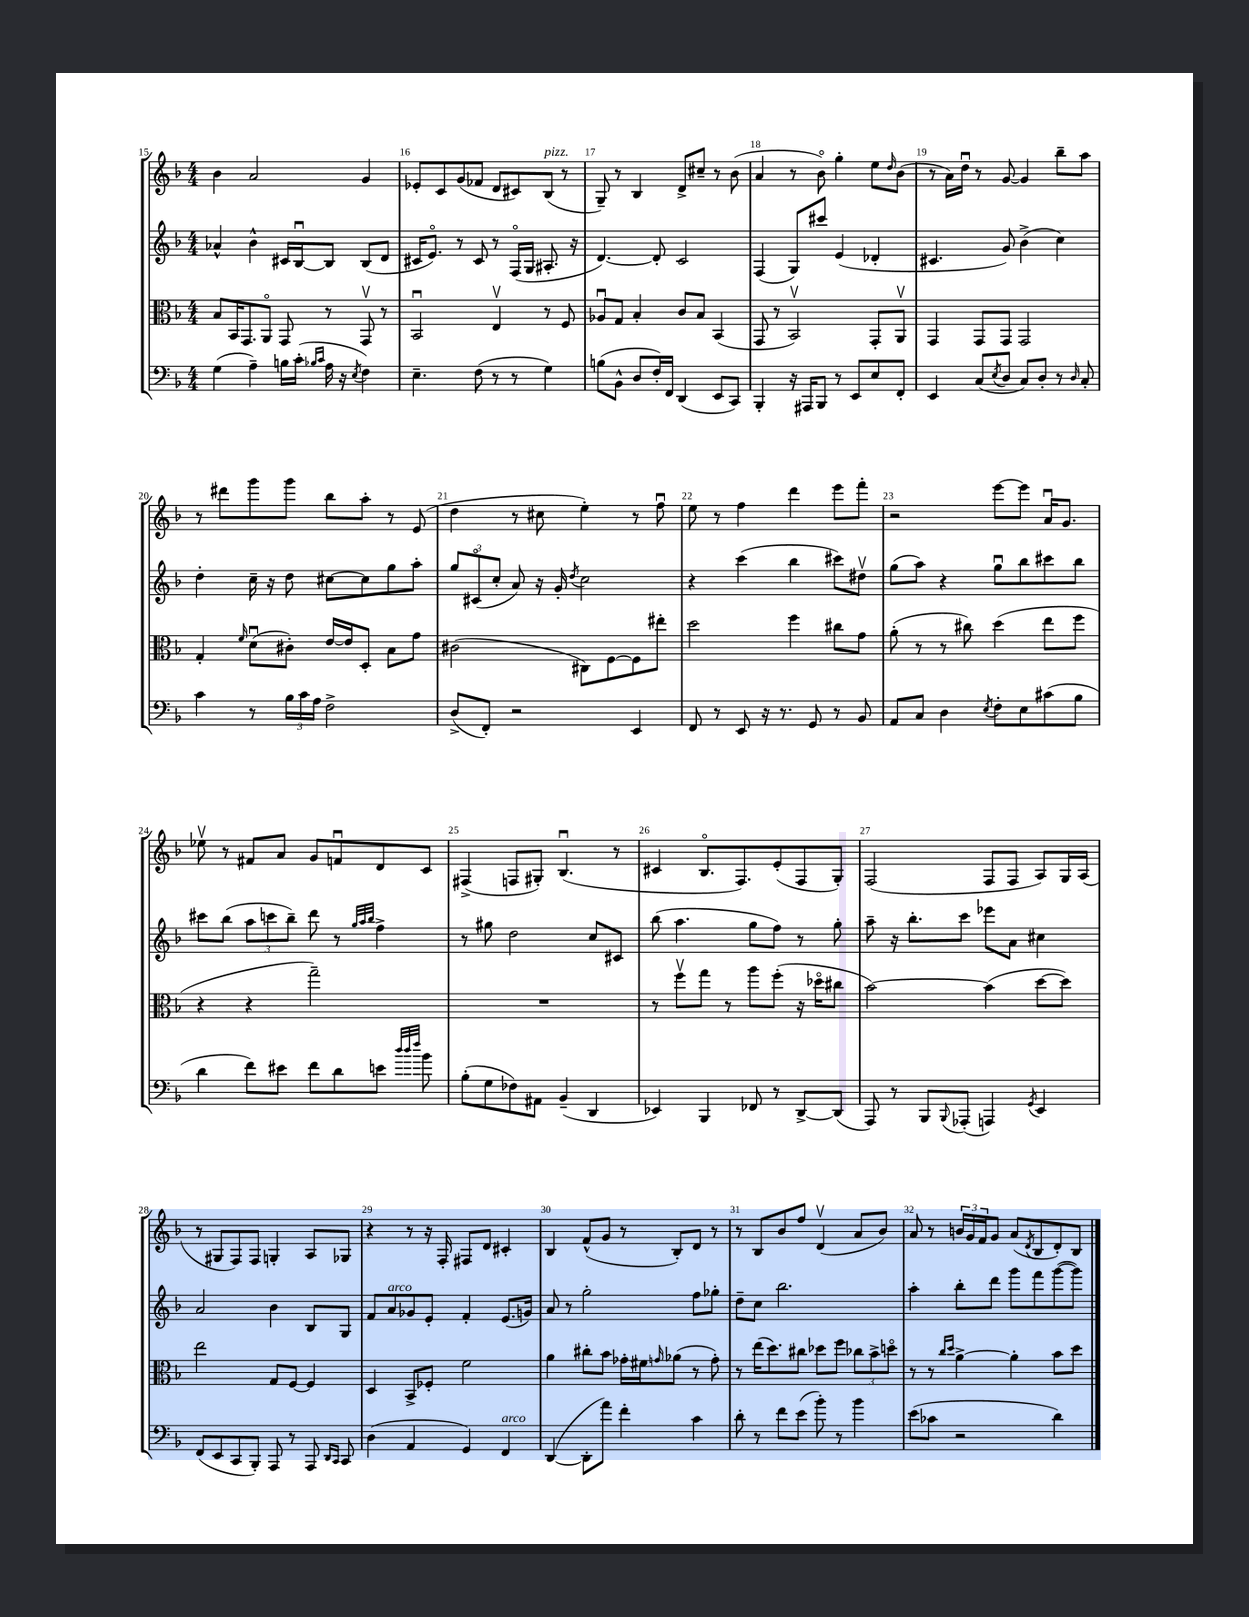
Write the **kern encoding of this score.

**kern	**kern	**kern	**kern
*staff4	*staff3	*staff2	*staff1
*clefF4	*clefC3	*clefG2	*clefG2
*k[b-]	*k[b-]	*k[b-]	*k[b-]
*M4/4	*M4/4	*M4/4	*M4/4
(4G	8B-	4a-^^	4b-
.	16BB-	.	.
.	8.GG	.	.
4A~)	.	4b-^^	2a
.	8AAo	.	.
16B	8GG	16c#	.
(16c'	.	[16B-u	.
16qqB-	.	.	.
16qqc	.	.	.
16A	8r	8B-]	.
16r	.	.	.
8qE	.	.	.
4F)	8GGv	(8B-	4g
.	8r	8d	.
=	=	=	=
4.E~	2BB-u	16c#	8e-'
.	.	8.eo)	.
.	.	.	8c
.	.	8r	(8g
(8F	.	8c#	8f-
8r	4Ev	8r	8d
8r	.	(16Fo	8c#)
.	.	16G	.
4G)	8r	8.A#'	(8B-
.	8F	.	8r
.	.	16r	.
=	=	=	=
(8B	8A-u	[4.d)	8G~)
8BB-^^	8G	.	8r
8D	4B-'	.	4B-
16F')	.	8d']	.
16FF	.	.	.
(4DD	8c	2c	8d^
.	8B-	.	8cc#~
8EE	(4BB-	.	8r
8CC)	.	.	(8b-
=	=	=	=
4BBB-'	8GG	(4F	4a
.	8r	.	.
16r	2BB-v)	8G)	8r
16AAA#	.	.	.
8BBB-	.	8ccc#	8b-o)
8r	.	(4e	4gg'
8EE	.	.	.
8E	8GG'	4d-'	8ee
.	.	.	16qqdd
8FF'	8AAv	.	(8b-
=	=	=	=
4EE	4GG	4.c#	8r
.	.	.	16a)
.	.	.	16ddu
(8C	8GG	.	8r
8qE	.	.	.
8D	8GG	8g)	[8g
8C)	2GG	(4b-^	4g]
8D'	.	.	.
8r	.	4cc)	8bb-~
16qqD	.	.	.
8C'	.	.	8aa
=	=	=	=
4c	4G'	4dd'	8r
.	.	.	8ddd#
.	16qqf	.	.
8r	(8du	16cc~	8ggg
.	.	16r	.
24B-	8c#')	8dd	8ggg
24c	.	.	.
24A	.	.	.
2F^	[16e	[8cc#	8bb-
.	16e]	.	.
.	8D'	8cc#]	8aa'
.	8B-	8gg	8r
.	8g	8aa'	(8e
=	=	=	=
(8D^	(2c#	12gg	4dd
.	.	(12c#o	.
8FF')	.	.	.
.	.	12cc'	.
2r	.	8a)	8r
.	.	16r	8cc#
.	.	16g'	.
.	.	8qdd	.
.	8C#)	2cc	4ee')
.	[8F	.	.
4EE	8F]	.	8r
.	8ee#'	.	8ffu
=	=	=	=
8FF	2dd	4r	8ee
8r	.	.	8r
8EE	.	(4ccc	4ff
16r	.	.	.
8.r	.	.	.
.	4ff	4bb-	4ddd
8GG	.	.	.
8r	8cc#	8ccc#)	8eee
8BB-	8g	8dd#v	8fff'
=	=	=	=
8AA	(8a'	(8gg	2r
8C	8r	8aa)	.
4D	8r	4r	.
.	8cc#)	.	.
8qE	.	.	.
8F'	(4dd	8ggu	[8eee
8E	.	8bb-	8eee]
(8c#	8ee	8ccc#	16au
.	.	.	8.g
8B-	8ff	8bb-	.
=	=	=	=
4d	4r	8ccc#	8ee-v
.	.	(8bb-	8r
8f)	4r	12aa	8f#
.	.	12ccc	.
8e#	.	.	8a
.	.	12bb-~)	.
8f	2gg~)	8ddd	8g
8d	.	8r	8fu
.	.	32qqgg	.
.	.	32qqaa	.
.	.	32qqbb-	.
8e	.	4ff^	8d
32qqdd	.	.	.
32qqdd	.	.	.
32qqff	.	.	.
8b-	.	.	8c
=	=	=	=
(8B-'	1r	8r	(4F#^
8G	.	8gg#	.
8F-)	.	2dd	8F
8AA#	.	.	8G#')
(4BB-~	.	.	(4.B-u
4DD	.	8cc	.
.	.	8c#	8r
=	=	=	=
4EE-)	8r	(8bb-	4c#
.	8ffv	4.aa	.
4BBB-	8gg	.	8.B-o
.	8r	.	.
.	.	.	8.F)
8FF-	8aa	8gg	.
8r	(8ff'	8ff)	(8e'
[8DD^	16r	8r	8F
.	16dd-o	.	.
(8DD]	8cc#	8gg'	8G')
=	=	=	=
8AAA)	[2b-)	8aa~	(2F
8r	.	16r	.
.	.	8.bb-'	.
8BBB-	.	.	.
8qqBBB-	.	.	.
(8AAA-'	.	8ccc	.
4AAA)	(4b-]	8eee-	8F
.	.	8a	8F
8qGG	.	.	.
4EE	[8dd	4cc#	8A)
.	8dd])	.	16G
.	.	.	(16A
=	=	=	=
(8FF	2ee	2a	8r
8EE	.	.	8G#
8CC	.	.	8F)
8BBB-')	.	.	8F
8AAA	8G	4b-	4G'
8r	[8F	.	.
8AAA	4F]	8B-	8A
16qqDD	.	.	.
16qqCC	.	.	.
8CC	.	8G	8G-
=	=	=	=
(4D	4D	8f	4r
.	.	8a	.
4AA	8BB-^	8g-	8r
.	8F-'	8e'	16r
.	.	.	16F'
4GG)	2f	4f'	8F#
.	.	.	8d
4FF	.	(8.e	4c#'
.	.	16g)	.
=	=	=	=
([4DD	4a	8a	4B-
.	.	8r	.
8DD']	8cc#'	2gg'	(8f^^
8a)	8b-	.	8g
4f'	16g-'	.	8r
.	16f#	.	.
.	16qqg	.	.
.	(8a-	.	8B-')
4c	8r	8ff	8d
.	8g')	8gg-'	8r
=	=	=	=
8d'	8r	8dd~	8r
8r	(16ee	8cc	8B-
.	8.dd)	.	.
8f	.	2.bb-	8b-
(8e	8cc#	.	8ff
8b-')	8dd-	.	(4dv
8r	8ff	.	.
4b-	12cc-	.	8a
.	12b-^	.	.
.	.	.	8b-)
.	12ddo	.	.
=	=	=	=
(8e	8r	4aa'	8a
8c-	8r	.	8r
.	16qqcc	.	.
.	16qqdd	.	.
2r	[4a^	8bb-'	24b
.	.	.	24g
.	.	.	24f
.	.	8ddd	8g
.	4a']	8ggg	(8a
.	.	.	8qd
.	.	8fff	8B-
4d)	8b-	([8ggg	8d')
.	8dd	8ggg])	8B-
==	==	==	==
*-	*-	*-	*-
